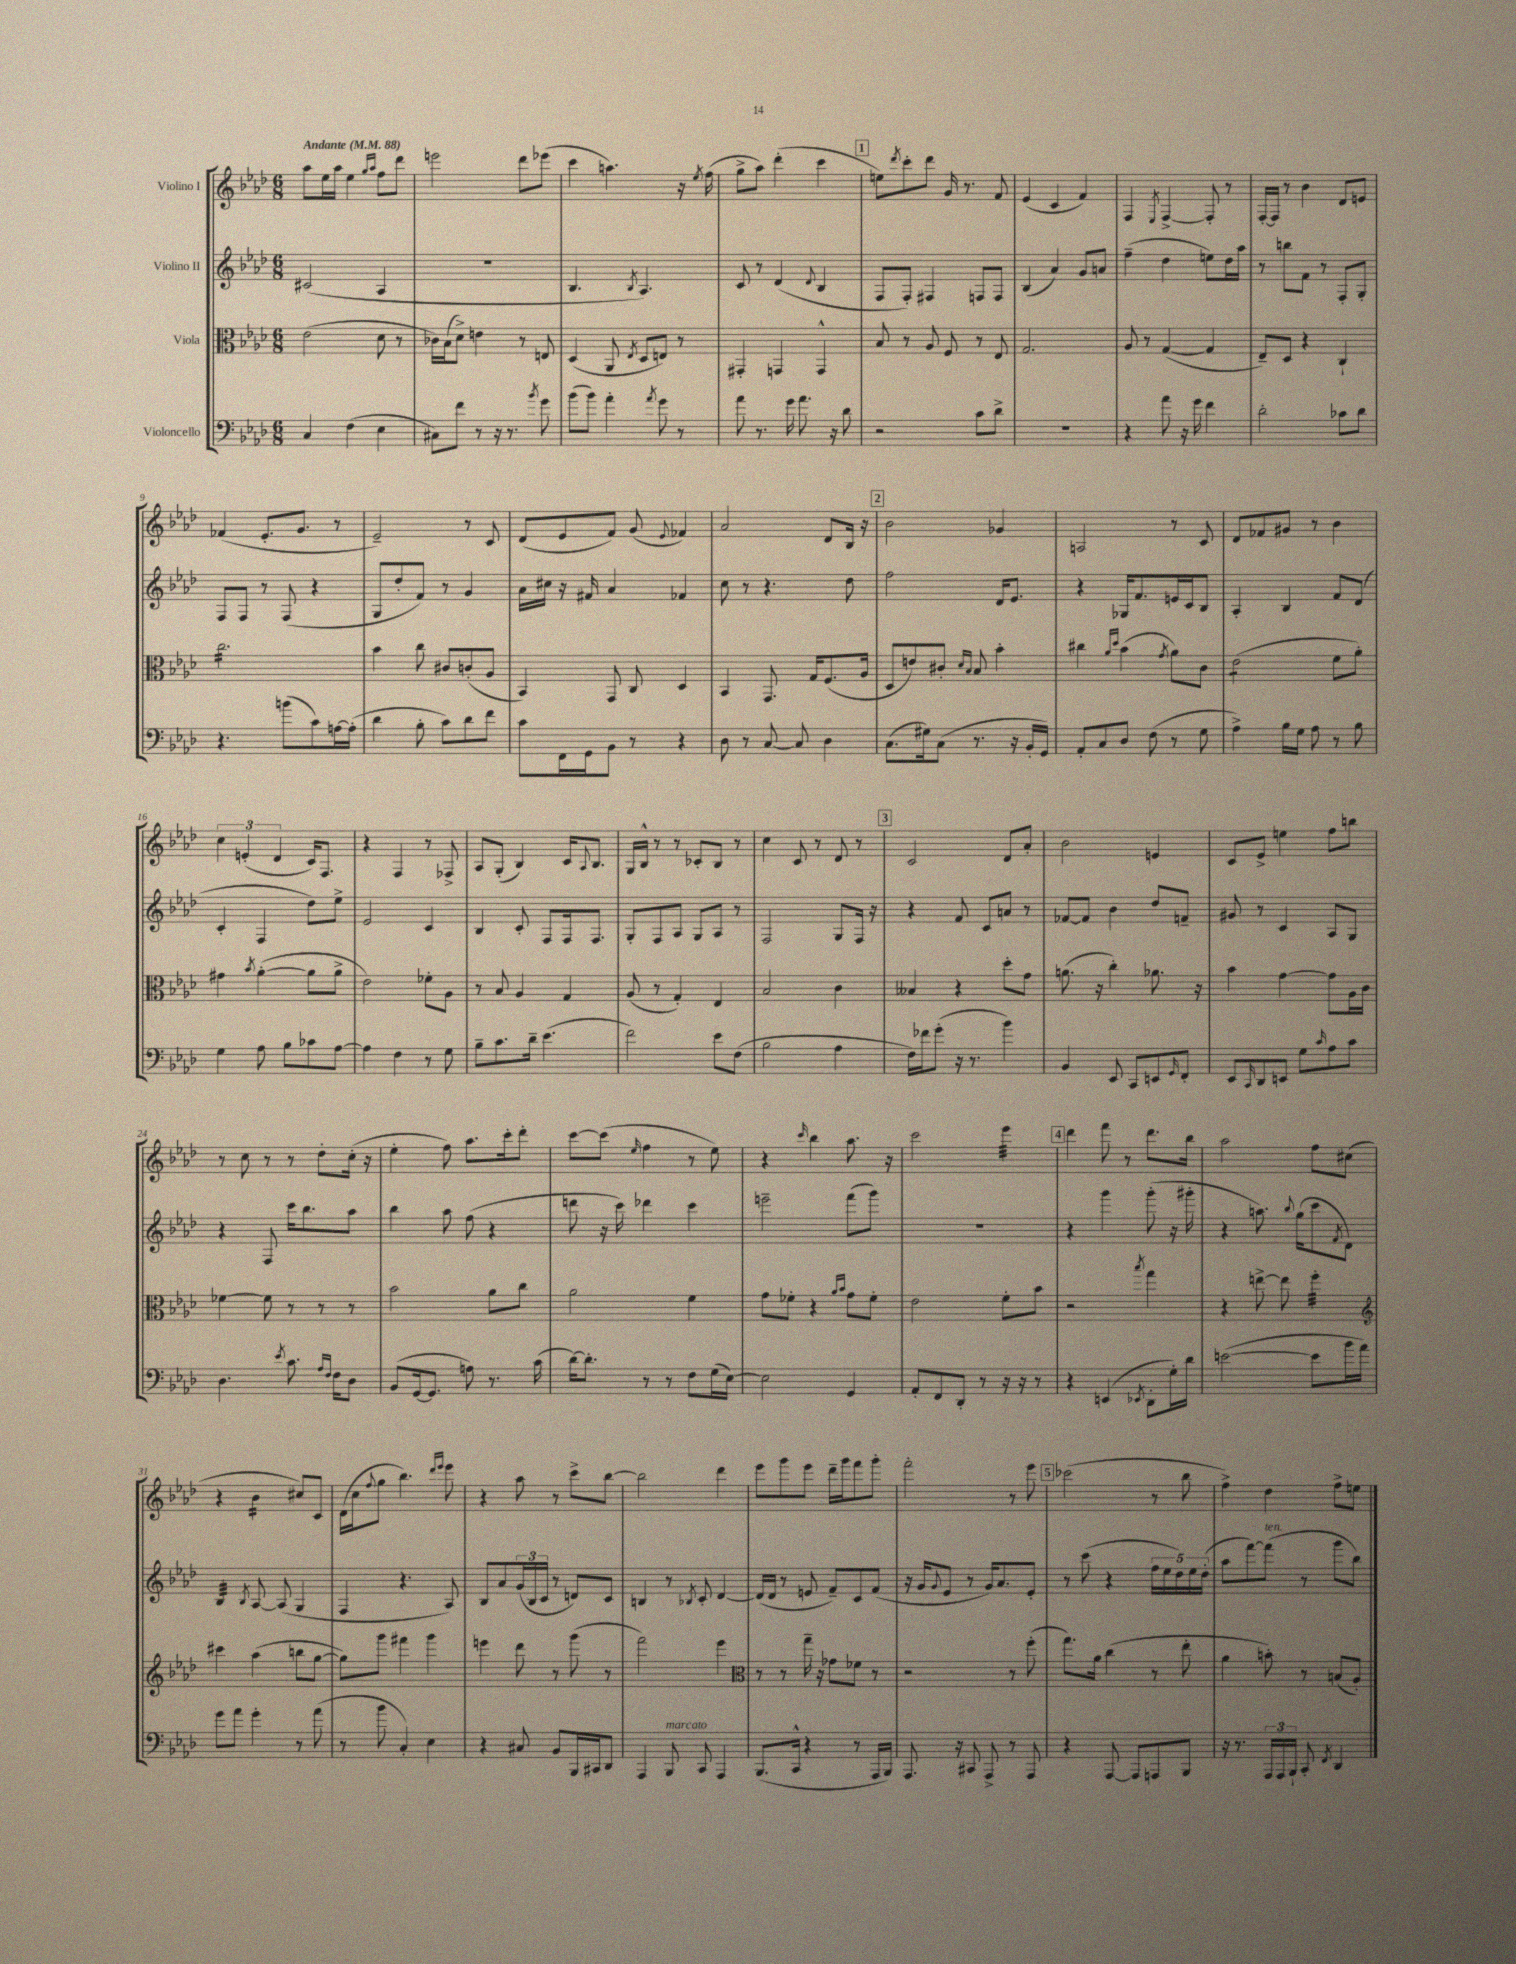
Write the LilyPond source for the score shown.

<<
\new StaffGroup <<
\new Staff = "s0" \with { instrumentName = "Violino I" } {
    \clef treble \key aes \major \numericTimeSignature \time 6/8 \tempo "Andante" 4 = 88
    aes''8 ees''16 aes''16 ees''4 \grace { g''16 aes''16 } f''8 des'''8 |
    e'''2 des'''8 ees'''8( |
    c'''4 a''4.) r16 \acciaccatura { ees''8 } f''16( |
    g''8-> aes''8) des'''4-.( c'''4 |
    \mark \markup { \box "1" } e''8) \acciaccatura { des'''8 } c'''8-. des'''8 g'16 r8. f'8 |
    ees'4( c'4 f'4) |
    f4 \acciaccatura { ees8 } f4~-> f8-. r8 |
    f16~-. f16 r8 bes'4 des'8 e'8 |
    fes'4( ees'8.-. g'8. r8 |
    ees'2--) r8 c'8 |
    des'8( ees'8 f'8) g'8( \appoggiatura { ees'8 } fes'4) |
    aes'2 des'8 bes16 r16 |
    \mark \markup { \box "2" } bes'2 ges'4 |
    a2 r8 c'8 |
    des'8 fes'8 gis'8 r8 bes'4 |
    \tuplet 3/2 { c''4 e'4-.( des'4 } c'16) f8. |
    r4 f4 r8 fes8-> |
    aes8 g8-.( bes4) c'16 \appoggiatura { aes8 } bes8. |
    g16 bes16-^ r8 r8 ces'8-. bes8 r8 |
    c''4 c'8 r8 des'8 r8 |
    \mark \markup { \box "3" } c'2 des'8 aes'8-. |
    bes'2 e'4 |
    c'8 ees'8-> e''4 f''8 b''8 |
    r8 c''8 r8 r8 des''8-. c''16-.( r16 |
    ees''4-. f''8) aes''8. c'''16-. des'''8-. |
    c'''8~ c'''8( \grace { ees''16 } f''4 r8 ees''8) |
    r4 \grace { c'''16 } bes''4 aes''8. r16 |
    c'''2 ees'''4:32 |
    \mark \markup { \box "4" } des'''4 f'''8 r8 des'''8. bes''16 |
    aes''2 f''8 cis''8( |
    r4 bes'4:16 cis''8) c'8 |
    des'16( c''16 \appoggiatura { f''8 } g''8 bes''4.) \grace { des'''16 ees'''16 } ees'''8 |
    r4 aes''8 r8 c'''8-> bes''8~ |
    bes''2 des'''4 |
    ees'''8 g'''8 ees'''8 des'''16-- g'''16 f'''8 g'''8-. |
    f'''2-. r8 ees'''8 |
    \mark \markup { \box "5" } ces'''2( r8 bes''8 |
    f''4->) des''4 f''8-> e''8 \bar "|." |
}
\new Staff = "s1" \with { instrumentName = "Violino II" } {
    \clef treble \key aes \major \numericTimeSignature \time 6/8
    cis'2( aes4 |
    R2. |
    bes4. \acciaccatura { bes8 } aes4.) |
    c'8 r8 des'4( \appoggiatura { des'8 } bes4 |
    \mark \markup { \box "1" } f8 f8-.) fis4 f8 f8 |
    bes4( aes'4) g'8 a'8 |
    f''4--( des''4 e''8) des''16 aes''16 |
    r8 b''8 f'8 r8 f8-. g8-. |
    f8 f8 r8 f8( r4 |
    g8 des''8-. f'8) r8 g'4 |
    aes'16 cis''16 r16 fis'16 aes'4 fes'4 |
    c''8 r8 r4. des''8 |
    \mark \markup { \box "2" } f''2 des'16 ees'8. |
    r4 ges16 f'8. e'16 c'16 bes8 |
    aes4-. bes4 f'8 des'8( |
    c'4-. f4 des''8) ees''8-> |
    ees'2 c'4 |
    bes4 c'8-. f8 f16 f8. |
    g8-. f8 aes8 g8 aes8 r8 |
    f2 g8 f16 r16 |
    \mark \markup { \box "3" } r4 f'8 c'8 a'8 r8 |
    fes'8~ fes'8 bes'4 des''8 f'8-- |
    gis'8 r8 c'4 aes8 g8 |
    r4 f8 c'''16 bes''8. aes''8 |
    bes''4 aes''8 f''8( r4 |
    d'''8 r16 c'''16) des'''4 c'''4 |
    e'''2-- f'''8( g'''8) |
    R2. |
    \mark \markup { \box "4" } r4 g'''4 g'''8-.( r16 gis'''16-. |
    r4 a''8.) \appoggiatura { bes''8 } g''16( c'''8 \acciaccatura { f'8 } des'8) |
    bes4:32 \acciaccatura { bes8 } aes8~ aes8( g4 |
    f4 r4. aes8) |
    bes8 aes'8 \tuplet 3/2 { g'16( bes16 c'16 } r8 d'8) c'8 |
    b4 r8 \acciaccatura { bes8 } c'8-. des'4~ |
    des'16( des'16 r8 e'8 f'8--) c'8 f'8( |
    r16 g'16 \appoggiatura { g'8 } ees'8 r8 g'16) aes'8. ees'8-. |
    \mark \markup { \box "5" } r8 c'''8( r4 \tuplet 5/4 { f''16 ees''16 des''16) ees''16 des''16-.( } |
    aes''8 f'''8~) f'''8^\markup { \italic "ten." }( r8 g'''8 bes''8) \bar "|." |
}
\new Staff = "s2" \with { instrumentName = "Viola" } {
    \clef alto \key aes \major \numericTimeSignature \time 6/8
    ees'2( des'8 r8 |
    ces'16) bes16( des'8->) e'4 r8 e8 |
    des4( aes,8 \acciaccatura { ees8 } des8 e8) r8 |
    gis,4-. g,4 g,4-^ |
    \mark \markup { \box "1" } bes8 r8 aes8 f8 r8 ees8 |
    g2. |
    aes8 r8 g4~( g4 |
    ees8--) des8 r4 c4-! |
    c''2.:16 |
    bes'4 c''8 cis'8 c'8-.( aes8 |
    bes,4) g,8 c8 des4 |
    bes,4 g,8. g16 f8.( aes16 |
    \mark \markup { \box "2" } des8 e'8) cis'8-. \grace { des'16 bes16 } bes8 bes'4-. |
    cis''4 \grace { aes'16 des''16 } bes'4( \acciaccatura { g'8 } aes'8) c'8 |
    ees'2:8( f'8 aes'8-.) |
    gis'4 \acciaccatura { bes'8 } aes'4~-.( aes'8 aes'8-> |
    ees'2) fes'8-. aes8 |
    r8 bes8 aes4 g4 |
    aes8( r8 g4-.) ees4 |
    bes2 c'4 |
    \mark \markup { \box "3" } beses4 r4 des''8-. g'8 |
    a'8.( r16 c''4-.) aes'8. r16 |
    bes'4 g'4~ g'8 aes16 c'16 |
    fes'4~ fes'8 r8 r8 r8 |
    bes'2 aes'8 c''8 |
    aes'2 f'4 |
    g'8 fes'8-. r4 \grace { aes'16 bes'16 } g'8 fes'8-. |
    ees'2 f'8-. bes'8 |
    \mark \markup { \box "4" } r2 \acciaccatura { bes''8 } g''4 |
    r4 e''8~-> e''8 f''4:32-. |
    \clef treble cis'''4 aes''4( b''8 g''8~ |
    g''8) g'''8 fis'''4 g'''4 |
    e'''4 des'''8 r8 g'''8( r8 |
    f'''2) ees'''4 |
    \clef alto r8 r8 g''16-- r16 ges'8 fes'8 r8 |
    r2 r8 f''8-.( |
    \mark \markup { \box "5" } g''8.) aes'16 c''4( r8 ees''8-. |
    aes'4 b'8-.) r8 b8( aes8-.) \bar "|." |
}
\new Staff = "s3" \with { instrumentName = "Violoncello" } {
    \clef bass \key aes \major \numericTimeSignature \time 6/8
    c4 f4( ees4 |
    cis8) f'8 r8 r16 r8. \acciaccatura { bes'8 } g'8 |
    bes'8( bes'8) aes'4-. \acciaccatura { aes'8 } g'8 r8 |
    aes'8 r8. g'16 aes'8. r16 des'8 |
    \mark \markup { \box "1" } r2 c'8 des'8-> |
    R2. |
    r4 aes'8 r16 g'16 f'4 |
    des'2-. ces'8 des'8 |
    r4. b'8( c'8) a16~ a16-.( |
    des'4 bes8-. c'8) des'8 f'8 |
    c'8 f,16 g,16 bes,8 r8 r4 |
    des8 r8 c8~ c8 des4 |
    \mark \markup { \box "2" } c8.( gis16) c8( r8. r16 bes,16-. g,16) |
    aes,8-. c8 des8 f8( r8 g8 |
    aes4->) bes16 g16 aes8 r8 bes8 |
    g4 aes8 bes8 ces'8 aes8~ |
    aes4 f4 r8 g8 |
    bes8-- c'8. des'16-- ees'4.( |
    f'2) ees'8 f8( |
    bes2 aes4 |
    \mark \markup { \box "3" } f16) fes'16 g'8-.( r16 r8. bes'4) |
    bes,4 ees,8 c,8 e,8 \grace { g,16 } f,8-. |
    ees,8 \grace { c,16 } des,8 e,8 g8 \grace { c'16 } aes8 c'8 |
    des4. \acciaccatura { ees'8 } c'8. \grace { aes16 f16 } f16 des8 |
    bes,8( g,16~ g,8. a8) r8. c'16( |
    des'16~) des'8.-. r8 r8 f8 g16( ees16~) |
    ees2 g,4 |
    aes,8-. f,8 des,8-. r8 r16 r16 r8 |
    \mark \markup { \box "4" } r4 e,4( \acciaccatura { ees,8 } des,8-. g16-.) des'16 |
    e'2~( e'8 bes'16 aes'16) |
    g'8 aes'8 g'4-. r8 aes'8( |
    r8 bes'8 c4-.) ees4 |
    r4 cis8 bes,8 bes,,16 cis,16 des,8 |
    aes,,4 bes,,8^\markup { \italic "marcato" } c,8 aes,,4 |
    bes,,8.( c,16-^ r4 r8 aes,,16 bes,,16) |
    aes,,8. r16 cis,8 aes,,8-> r8 aes,,8 |
    \mark \markup { \box "5" } r4 aes,,8~ aes,,8 a,,8 bes,,8 |
    r16 r8. \tuplet 3/2 { aes,,16 aes,,16 bes,,16-! } c,8-. \acciaccatura { f,8 } des,4 \bar "|." |
}
>>
>>
